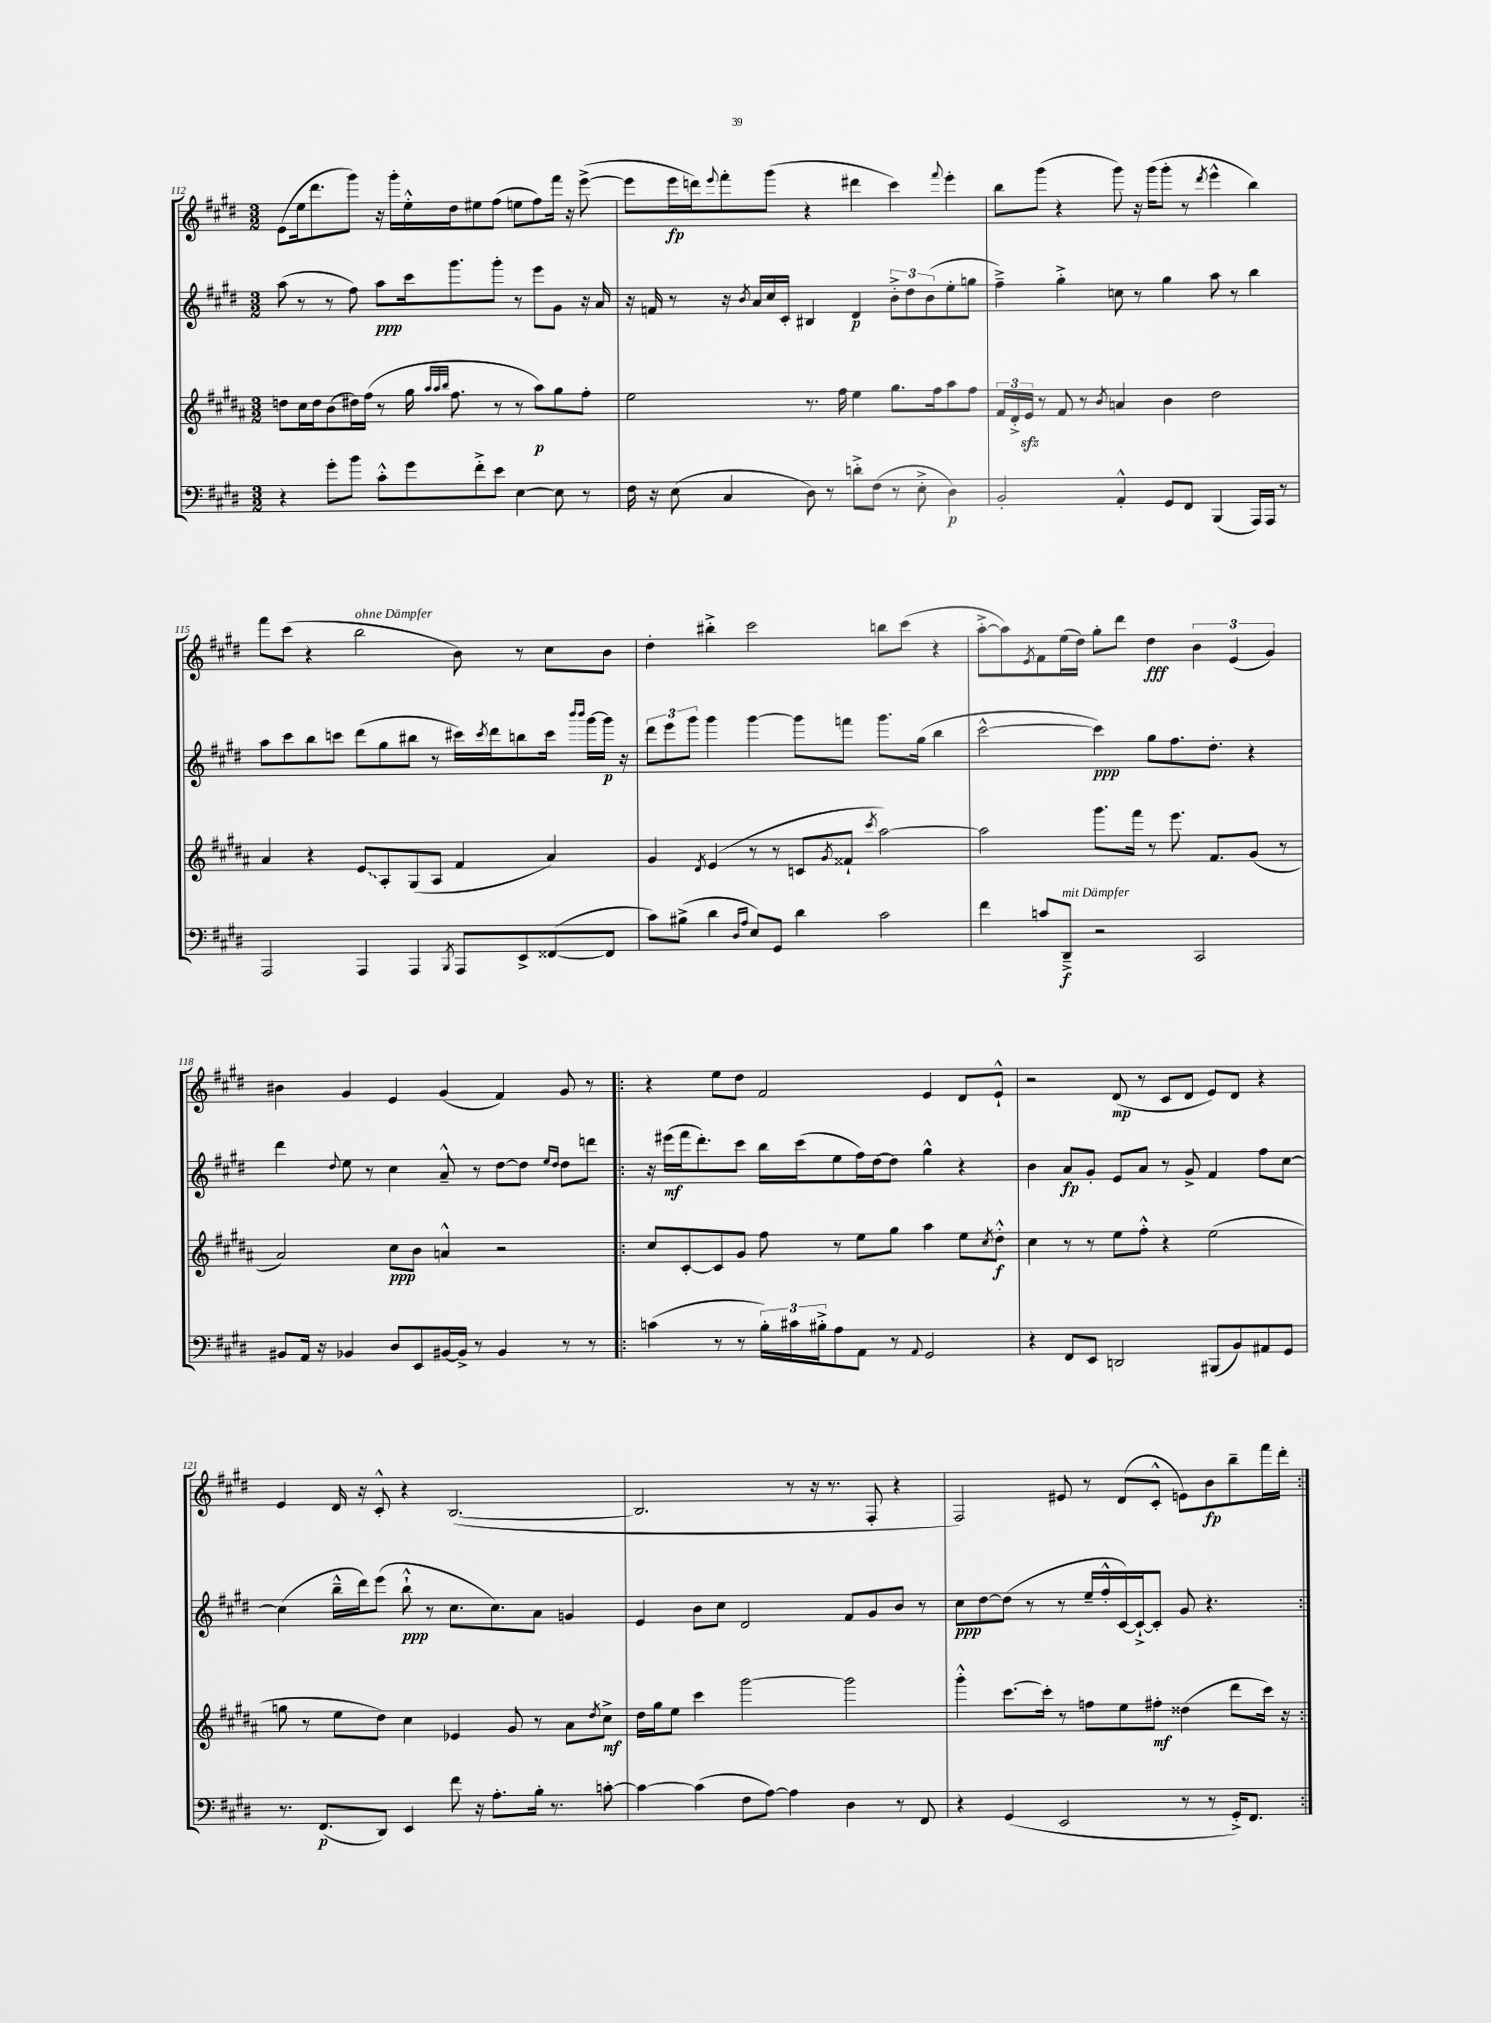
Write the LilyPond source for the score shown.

<<
\new StaffGroup <<
\new Staff = "s0" {
    \clef treble \key e \major \numericTimeSignature \time 3/2
    e'8( e''16 dis'''8. gis'''8) r16 gis'''16-. e''16-.-^ dis''16 eis''8 fis''8( e''8 fis''8) fis'''16 r16 e'''8~->( |
    e'''8 e'''16\fp d'''16) \appoggiatura { e'''8 } fis'''8-. gis'''8( r4 dis'''4 cis'''4) \appoggiatura { fis'''8 } e'''4-. |
    b''8 gis'''8( r4 gis'''8) r16 gis'''16( gis'''8-. r8 \acciaccatura { dis'''8 } e'''4-^ b''4) |
    fis'''8 cis'''8( r4 b''2^\markup { \italic "ohne Dämpfer" } b'8) r8 cis''8 b'8 |
    dis''4-. bis''4-.-> cis'''2 b''8 cis'''8( r4 |
    a''8~-.-> a''8) \acciaccatura { e'8 } fis'8 e''16( dis''16) gis''8-. dis'''8 dis''4\fff \tuplet 3/2 { b'4 e'4( gis'4) } |
    bis'4 gis'4 e'4 gis'4( fis'4) gis'8 r8 |
    \repeat volta 2 { r4 e''8 dis''8 fis'2 e'4 dis'8 e'8-!-^ |
    r2 dis'8\mp( r8 cis'8 dis'8 e'8) dis'8 r4 |
    e'4 dis'16 r16 cis'8-.-^ r4 b2.~( |
    b2. r8 r16 r8. fis8-. r4 |
    fis2) eis'8 r8 dis'8( cis'8-.-^ e'8) b'8\fp b''8-- fis'''16 dis'''16-. | }
}
\new Staff = "s1" {
    \clef treble \key e \major \numericTimeSignature \time 3/2
    a''8( r8 r8 fis''8) a''8\ppp cis'''16 gis'''8. gis'''8-. r8 e'''8 gis'8 r16 a'16 |
    r16 f'16 r8 r16 \acciaccatura { b'8 } a'16 cis''16 cis'16-. bis4 dis'4\p \tuplet 3/2 { b'8-.-> dis''8 b'8( } e''8-. g''8 |
    fis''4--->) gis''4-.-> c''8 r8 gis''4 a''8 r8 b''4 |
    a''8 cis'''8 b''8 c'''8 dis'''8( gis''8 bis''8 r8 cis'''16) \acciaccatura { cis'''8 } dis'''16 b''8 cis'''16 \grace { b'''16 b'''16 } gis'''16~ gis'''16\p r16 |
    \tuplet 3/2 { dis'''8 e'''8 gis'''8 } gis'''4 gis'''4~ gis'''8 f'''8 gis'''8. gis''16( b''4 |
    cis'''2~-^ cis'''4\ppp) gis''8 fis''8. dis''8.-. r4 |
    dis'''4 \appoggiatura { dis''8 } e''8 r8 cis''4 a'8---^ r8 dis''8~ dis''8 \grace { e''16 dis''16 } dis''8 d'''8 |
    \repeat volta 2 { r16 eis'''16\mf( fis'''16 dis'''8.-.) cis'''8 b''16 cis'''16( e''8 fis''16) dis''16~ dis''8 gis''4-^ r4 |
    b'4 a'8\fp gis'8-. e'8 a'8 r8 gis'8-> fis'4 fis''8 cis''8~ |
    cis''4( b''16---^ dis'''16) e'''8( b''8-!-^\ppp r8 cis''8. cis''8.) a'8 g'4 |
    e'4 b'8 cis''8 dis'2 fis'8 gis'8 b'8 r8 |
    cis''8\ppp dis''8~ dis''8( r8 r8 e''16-- fis''16-.-^ cis'16~) cis'16~-!-> cis'8-. gis'8 r4. | }
}
\new Staff = "s2" {
    \clef treble \key b \major \numericTimeSignature \time 3/2
    d''8 cis''16 d''16 b'8( dis''16) fis''16( r8 gis''16 \grace { ais''32 ais''32 b''32 } fis''8. r8 r8 ais''8\p) gis''8 fis''8-. |
    e''2 r8. fis''16 e''4 gis''8. fis''16 ais''8 fis''8 |
    \tuplet 3/2 { fis'16 dis'16-.-> e'16\sfz } r8 fis'8 r8 \acciaccatura { b'8 } a'4 b'4 dis''2 |
    ais'4 r4 \once \override Glissando.style = #'zigzag e'8\glissando ais8-. gis8( ais8 fis'4 ais'4) |
    gis'4 \acciaccatura { dis'8 } e'4( r8 r8 c'8 \acciaccatura { gis'8 } fisis'8-! \acciaccatura { cis'''8 } ais''2~) |
    ais''2 gis'''8. fis'''16 r8 e'''8. fis'8. gis'8( r8 |
    ais'2) cis''8\ppp b'8 a'4-^ r2 |
    \repeat volta 2 { cis''8 cis'8~-. cis'8 gis'8 fis''8 r8 e''8 gis''8 ais''4 e''8 \acciaccatura { cis''8 } dis''8-.-^\f |
    cis''4 r8 r8 e''8 fis''8-.-^ r4 e''2( |
    g''8 r8 e''8 dis''8) cis''4 ees'4 gis'8 r8 ais'8 \acciaccatura { dis''8 } cis''8->\mf |
    dis''16 gis''16 e''8 cis'''4 gis'''2~ gis'''2 |
    gis'''4-.-^ cis'''8.~ cis'''16-. r8 f''8 e''8 fis''8-.\mf disis''4( dis'''8 cis'''16) r16 | }
}
\new Staff = "s3" {
    \clef bass \key e \major \numericTimeSignature \time 3/2
    r4 gis'8-. b'8 cis'8-.-^ gis'8 fis'8-.-> e'8 e4~ e8 r8 |
    fis16 r16 e8( cis4 dis8) r8 d'8-.-> fis8( r8 e8-.-> dis4\p) |
    b,2-. a,4-.-^ gis,8 fis,8 b,,4( a,,16) a,,16 r8 |
    a,,2 a,,4 a,,4 \acciaccatura { b,,8 } a,,8 e,8-> fisis,8~( fisis,8 |
    cis'8) bis8->( dis'4 \grace { dis16 a16 } e8) gis,8 dis'4 cis'2 |
    fis'4 c'8 dis,8--->\f^\markup { \italic "mit Dämpfer" } r2 cis,2 |
    bis,8 a,16 r16 bes,4 dis8 e,8 bis,16~ bis,16-> r8 bis,4 r8 r8 |
    \repeat volta 2 { c'4( r8 r8 \tuplet 3/2 { b16-.) cis'16 bis16-.-> } a8 a,8 r8 \appoggiatura { a,8 } gis,2 |
    r4 fis,8 e,8 d,2 bis,,8( b,8) ais,8 gis,8 |
    r8. fis,8.\p( dis,8) e,4 fis'8 r16 a8.-. b16-. r8. c'8~-. |
    c'4~ c'4( fis8 a8~) a4 dis4 r8 fis,8 |
    r4 gis,4( e,2 r8 r8 gis,16-.->) fis,8. | }
}
>>
>>
\layout { \context { \Score currentBarNumber = #112 } }
